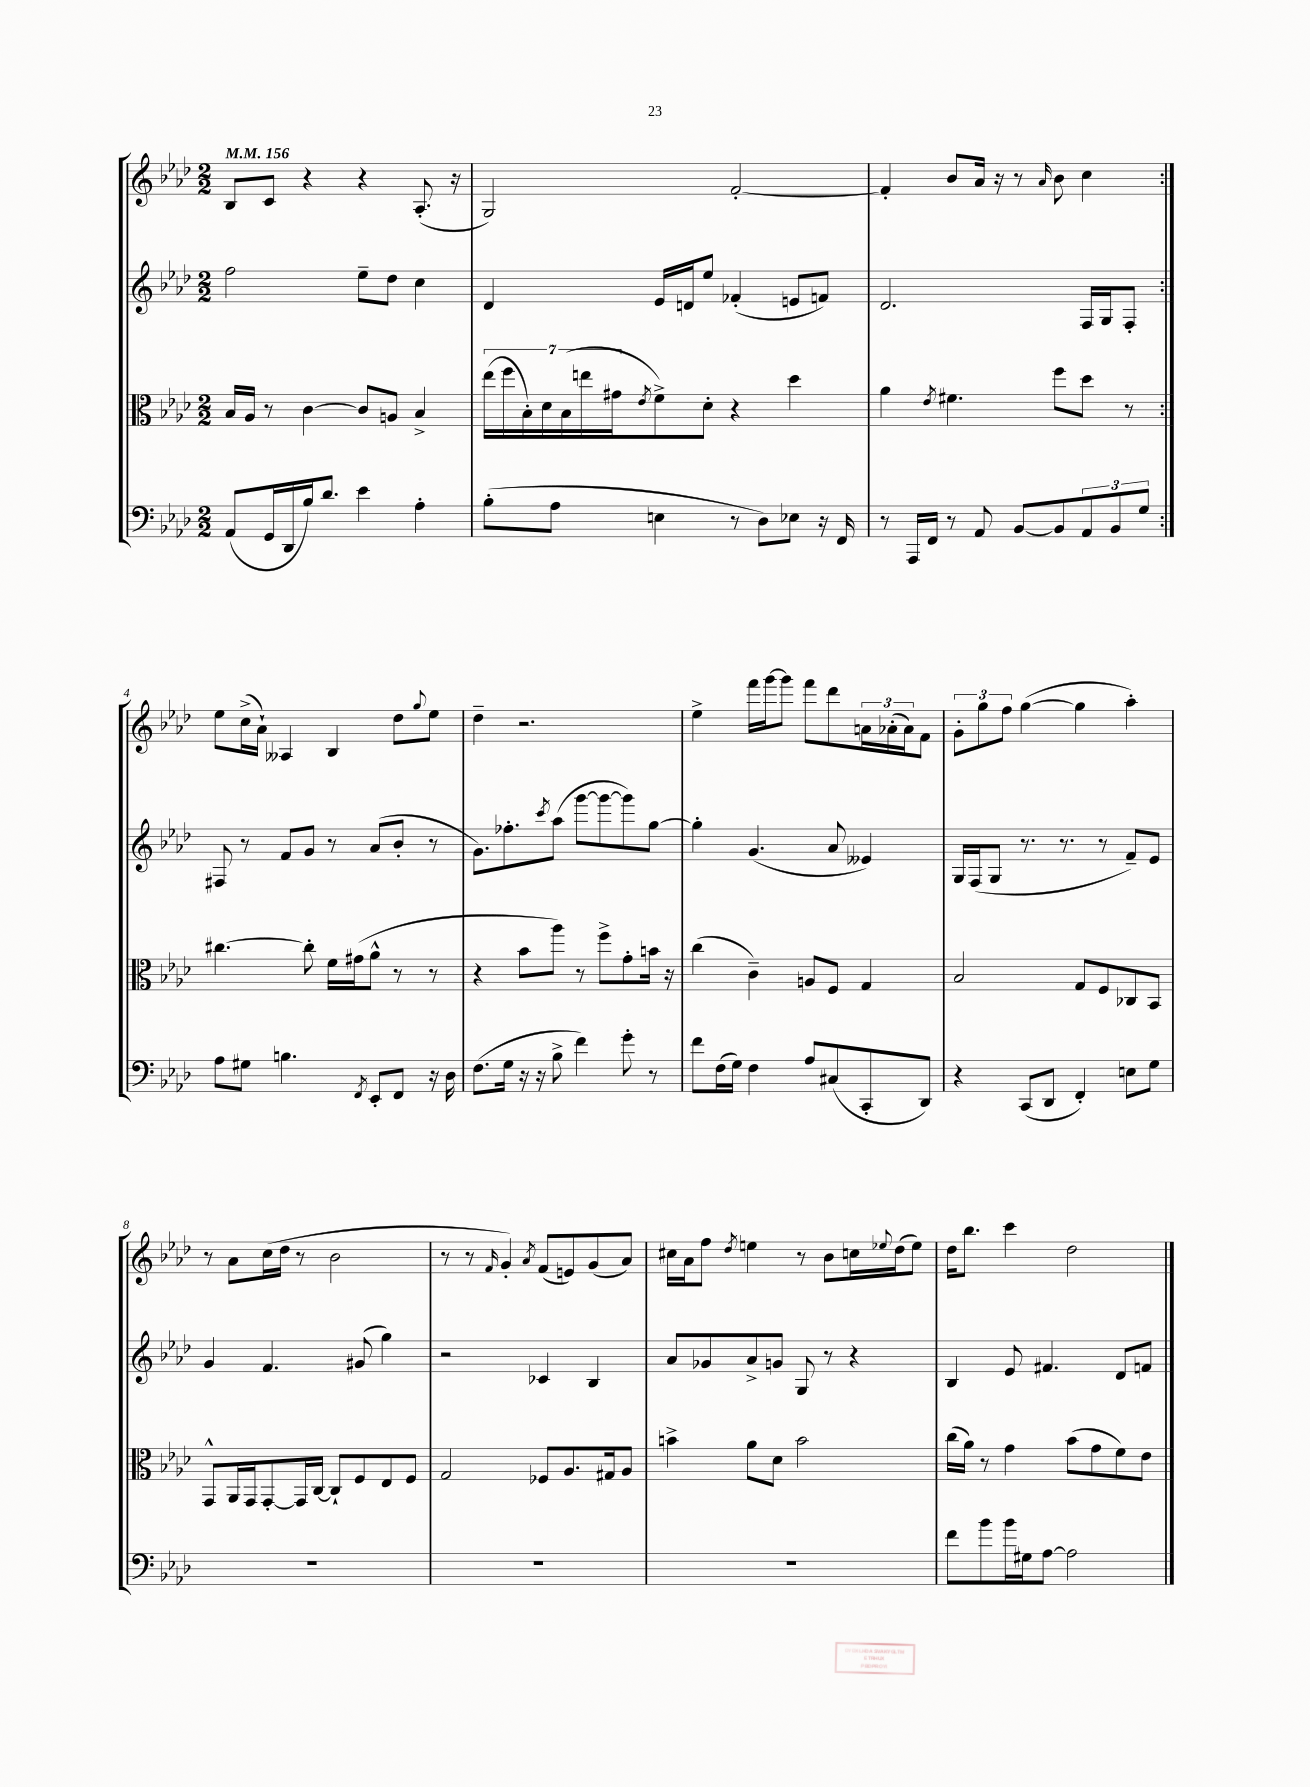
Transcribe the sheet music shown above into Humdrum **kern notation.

**kern	**kern	**kern	**kern
*part4	*part3	*part2	*part1
*staff4	*staff3	*staff2	*staff1
*clefF4	*clefC3	*clefG2	*clefG2
*k[b-e-a-d-]	*k[b-e-a-d-]	*k[b-e-a-d-]	*k[b-e-a-d-]
*M2/2	*M2/2	*M2/2	*M2/2
*MM156	*MM156	*MM156	*MM156
=1	=1	=1	=1
(8AA-/L	16B-/LL	2ff\	8B-/L
.	16A-/JJ	.	.
16GG/L	8r	.	8c/J
16DD-/	.	.	.
16B-/J)	[4c\	.	4r
8.d-/J	.	.	.
4e-\	8c/L]	8ee-~\L	4r
.	8An/J	8dd-\J	.
4A-'\	4B-^/	4cc\	(8.A-'/
.	.	.	16r
=2	=2	=2	=2
(8B-'\L	(28ee-\LL	4d-/	2G/)
.	28ff\	.	.
.	28B-'\)	.	.
.	28d-\	.	.
8A-\J	.	.	.
.	(28B-\	.	.
.	28een\	.	.
.	28g#X\J	.	.
.	8qe-/	.	.
4En\	8f^\)	16e-/LL	.
.	.	16dn/J	.
.	8d-'\J	8ee-/J	.
8r	4r	(4f-X'/	[2f'/
8D-\L)	.	.	.
8E-X\J	4dd-\	8en/L	.
16r	.	8fn/J)	.
16FF/	.	.	.
=3	=3	=3	=3
8r	4a-\	2.d-/	4f'/]
16AAA-/LL	.	.	.
16FF/JJ	.	.	.
.	8qe-/	.	.
8r	4.f#X\	.	8b-/L
8AA-/	.	.	16a-/Jk
.	.	.	16r
[8BB-/L	.	.	8r
.	.	.	16qqa-/
8BB-/]	8ff\L	.	8b-\
12AA-/	8dd-\J	16F/LL	4cc\
.	.	16G/J	.
12BB-/	.	.	.
.	8r	8F'/J	.
12G/J	.	.	.
!!LO:LB:g=z
=4:|!	=4:|!	=4:|!	=4:|!
8A-\L	[4.cc#X\	8F#X/	8ee-\L
8G#X\J	.	8r	(16cc^\L
.	.	.	16a-`\JJ)
4.Bn\	.	8f/L	4A--X/
.	8cc#'\]	8g/J	.
.	16f\LL	8r	4B-/
.	(16g#X\J	.	.
8qFF/	.	.	.
8EE-'/L	8a-^^\J	(8a-/L	.
8FF/J	8r	8b-'/J	8dd-\L
.	.	.	8qqgg/
16r	8r	8r	8ee-\J
16D-\	.	.	.
=5	=5	=5	=5
(8.F\L	4r	8.g\L)	4dd-~\
16G\Jk	.	8.ff-X'\	.
16r	8b-\L	.	2.r
16r	.	.	.
.	.	8qccc/	.
8B-^\	8aa-\J)	(8aa-\J	.
4f\)	8r	[8ggg\L	.
.	8ff^\L	8ggg\_	.
8g'\	8g'\	8ggg\])	.
8r	16bn\Jk	[8gg\J	.
.	16r	.	.
=6	=6	=6	=6
8f\L	(4cc\	4gg'\]	4ee-^\
(16F\L	.	.	.
16G\JJ)	.	.	.
4F\	4c~\)	(4.g/	16fff\LL
.	.	.	[16ggg\J
.	.	.	8ggg\J]
8A-/L	8An/L	.	8fff\L
(8C#X/	8F/J	8a-/	8ddd-\
8CC'/	4G/	4e--X/)	24an\L
.	.	.	(24a-X'\
.	.	.	24a-\J)
8DD-/J)	.	.	8f\J
=7	=7	=7	=7
4r	2B-/	16G/LL	12g'\L
.	.	(16F/J	.
.	.	.	12gg\
.	.	8G/J	.
.	.	.	12ff\J
(8CC/L	.	8.r	([4gg\
8DD-/J	.	.	.
.	.	8.r	.
4FF'/)	8G/L	.	4gg\]
.	8F/	8r	.
8En\L	8C-X/	8f~/L)	4aa-'\)
8G\J	8BB-/J	8e-/J	.
!!LO:LB:g=z
=8	=8	=8	=8
1r	8GG^^/L	4g/	8r
.	16AA-/L	.	8a-\L
.	16GG/J	.	.
.	[8GG'/	4.f/	(16cc\L
.	.	.	16dd-\JJ
.	16GG/L]	.	8r
.	[16C/JJ	.	.
.	8C`/L]	.	2b-\
.	8F/	(8g#X/	.
.	8E-/	4gg\)	.
.	8F/J	.	.
=9	=9	=9	=9
1r	2G/	2r	8r
.	.	.	8r
.	.	.	16qqf/
.	.	.	4g'/)
.	.	.	8qa-/
.	8F-X/L	4c-X/	(8f/L
.	8.A-/	.	8en/)
.	.	4B-/	(8g/
.	16G#X/k	.	.
.	8A-/J	.	8a-/J)
=10	=10	=10	=10
1r	4bn^\	8a-/L	16cc#X\LL
.	.	.	16a-\J
.	.	8g-X/	8ff\J
.	.	.	8qdd-/
.	8a-\L	8a-^/	4een\
.	8d-\J	8gn/J	.
.	2b\	8G/	8r
.	.	8r	8b-\L
.	.	4r	16ccn\L
.	.	.	8qqee-X/
.	.	.	(16dd-\J
.	.	.	8ee-\J)
=11	=11	=11	=11
8f\L	(16cc\LL	4B-/	16dd-\KL
.	16a-\JJ)	.	8.bb-\J
8b-\	8r	.	.
16b-\L	4g\	8e-/	4ccc\
16G#X\J	.	.	.
[8A-\J	.	4.f#X/	.
2A-\]	(8b-\L	.	2dd-\
.	8g\	.	.
.	8f\)	8d-/L	.
.	8e-\J	8fn/J	.
==	==	==	==
*-	*-	*-	*-
